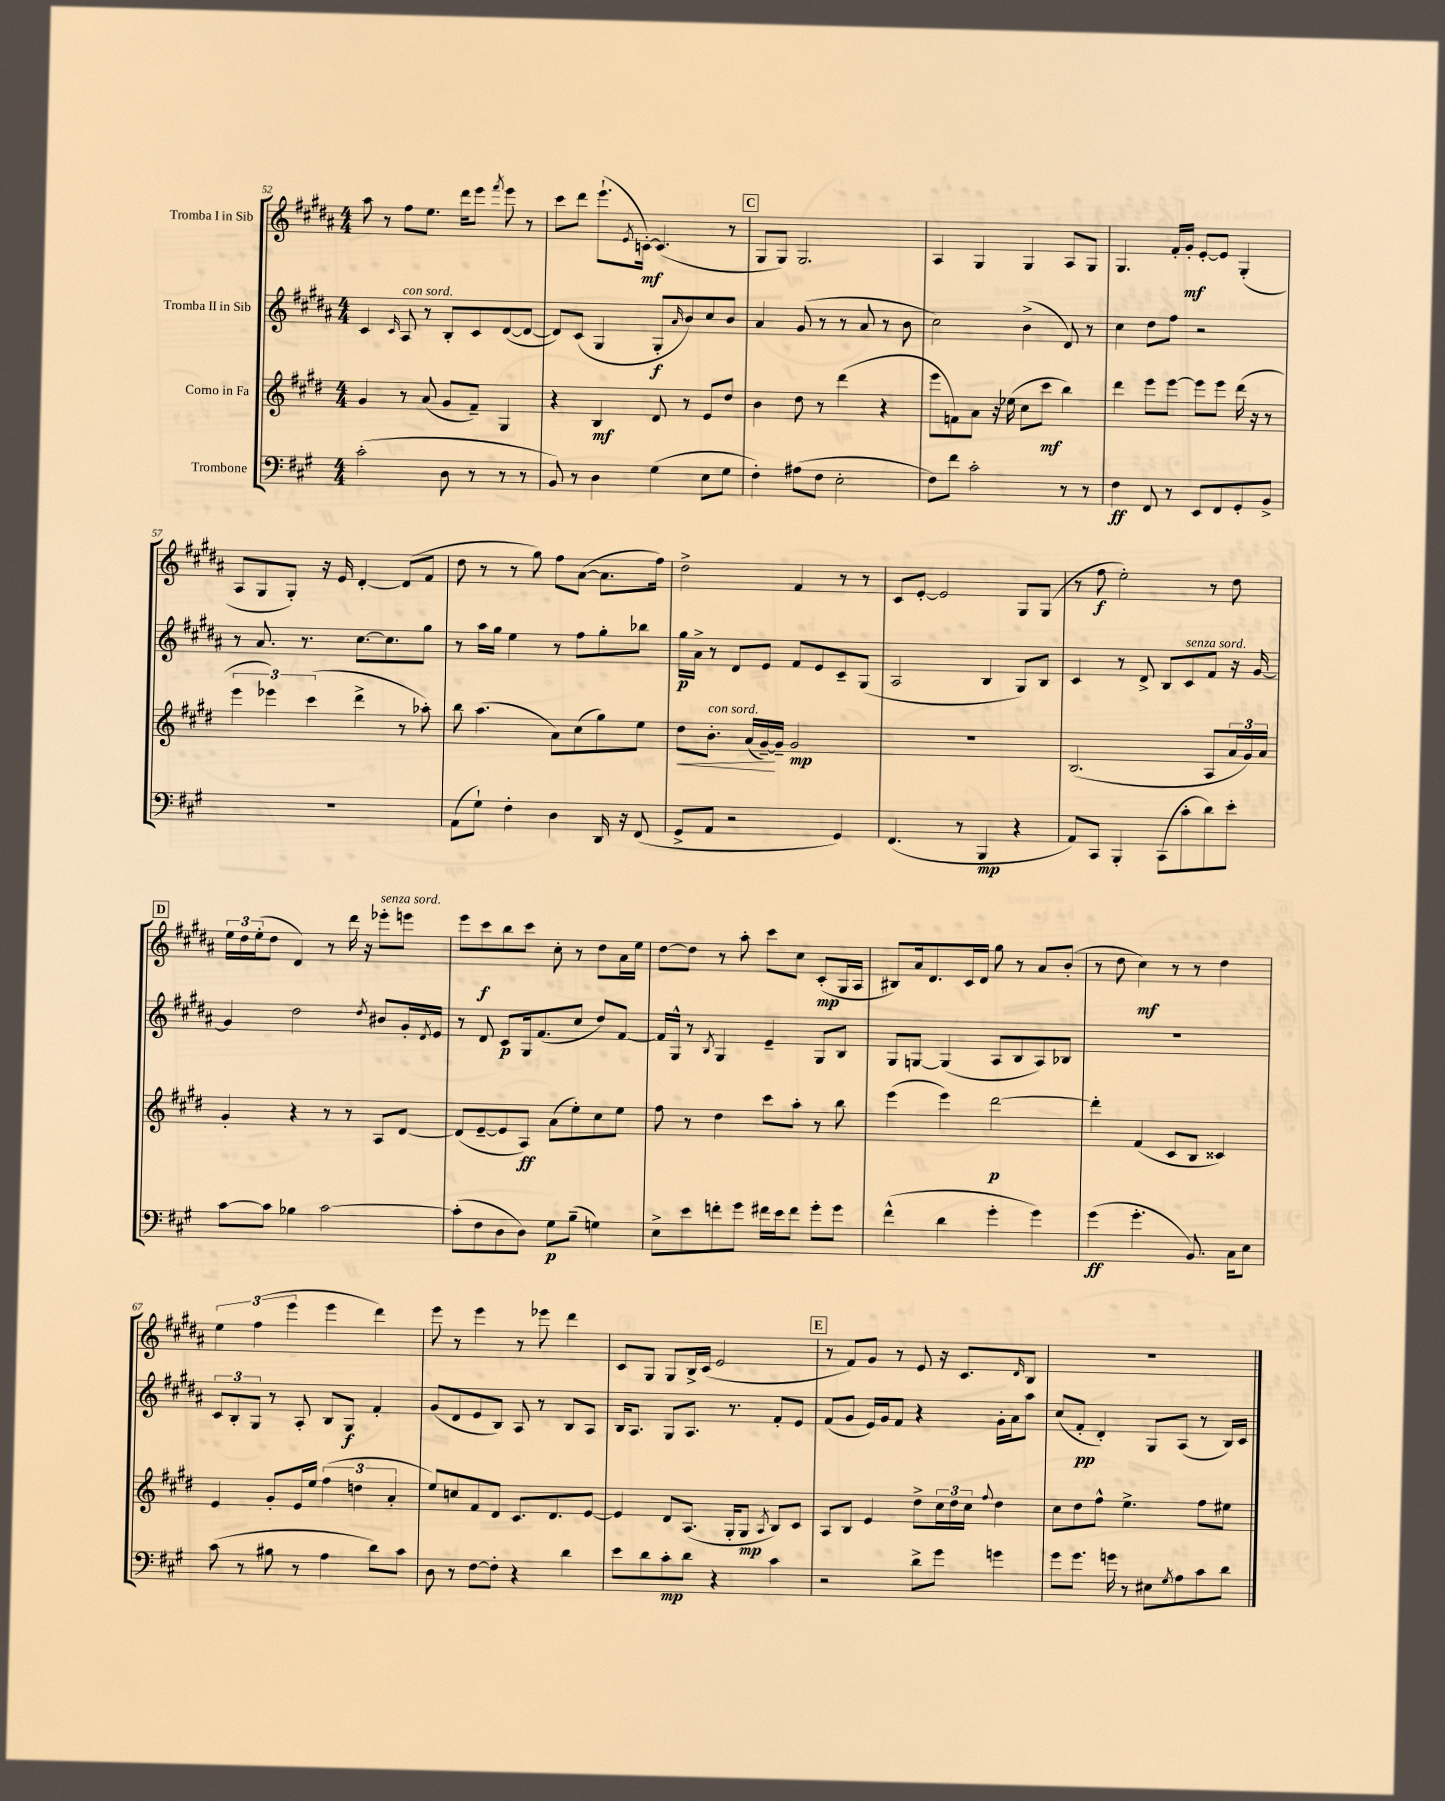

**kern	**kern	**kern	**kern
*staff4	*staff3	*staff2	*staff1
*clefF4	*clefG2	*clefG2	*clefG2
*k[f#c#g#]	*k[f#c#g#d#]	*k[f#c#g#d#a#]	*k[f#c#g#d#a#]
*M4/4	*M4/4	*M4/4	*M4/4
(2c#'\	4g#/	4c#/	8aa#\
.	.	.	8r
.	.	16qqc#/	.
.	8r	8A#/	8ff#\L
.	(8a/	8r	8.ee\J
8D\	8g#/L	8B'/L	.
.	.	.	16ddd#\LK
8r	8f#~/J)	8c#/	8eee\J
.	.	.	8qfff#/
8r	4G#/	([8d#/	8eee\
8r	.	8d#/_J	8r
=	=	=	=
8BB/)	4r	8d#/]L)	8ccc#\L
8r	.	(8c#/J	8ddd#\J
4D\	4B/	4G#/	(8.eee`\L
.	.	.	8qe/
.	.	.	[16c'\Jk)
(4G#\	8d#/	8G#'/L	(4.c/]
.	.	16qqa#/	.
.	8r	8b/)	.
8E\L	8e/L	8cc#/	.
8G#\J	8dd#/J	8b/J	8r
=	=	=	=
4F#'\)	4b\	4a#/	8G#/L
.	.	.	8G#/J)
(8A#\L	8dd#\	(8g#/	2.G#/
8F#\J	8r	8r	.
2E'\	(4ddd#\	8r	.
.	.	8a#/	.
.	4r	8r	.
.	.	8b\	.
=	=	=	=
8F#\L)	8eee\L	2cc#\)	4A#/
8f#\J	8f\)	.	.
2c#'\	8a\J	.	4G#/
.	16r	.	.
.	(16ee-\	.	.
.	8cc#\L	(4b^\	4G#/
.	8ccc#\J	.	.
8r	4bb\)	8d#/)	8A#/L
8r	.	8r	8G#/J
=	=	=	=
4F#\	4ddd#\	4cc#\	4.G#/
8FF#/	8eee\L	8dd#\L	.
8r	[8eee\J	8ff#\J	16f#'/LL
.	.	.	16g#'/JJ
8EE/L	8eee\]L	2r	[8e'/L
8FF#/	8eee\J	.	8e/]J
8GG#'/	(16ddd#\	.	(4G#'/
.	16r	.	.
8BB^/J	8r	.	.
=	=	=	=
1r	6eee\	8r	8A#/L
.	.	8.a#/	8G#/
.	6eee-\)	.	.
.	.	.	8G#'/J)
.	.	8.r	.
.	(6ccc#\	.	.
.	.	.	16r
.	.	.	16e/
.	4ddd#^\	[8.cc#\L	[4d#'/
.	.	8.cc#\]	.
.	8r	.	(8d#/]L
.	8aa-'\)	8gg#\J	8f#/J
=	=	=	=
(8AA\L	8bb\	8r	8dd#\
8G#`\J)	(4.aa\	16aa#\LL	8r
.	.	16gg#\JJ	.
4F#'\	.	4ee\	8r
.	.	.	8gg#\)
4D\	8a\L)	8r	8ff#\L
.	(8cc#\	8ff#\L	([8a#\J
16DD/	8gg#\)	8gg#'\	8.a#\]L
16r	.	.	.
(8FF#/	8ee\J	8bb-\J	.
.	.	.	16ff#\Jk)
=	=	=	=
8GG#^/L	8dd#\L	16gg#\LL	2dd#^\
.	.	16a#^\JJ	.
8AA/J	8.b'\J	8r	.
2r	.	8d#/L	.
.	(16a/LL	.	.
.	[16g#~/)	8e/J	.
.	16g#~/]JJ	.	.
.	2g#/	8f#/L	4f#/
.	.	8e/	.
4GG#/)	.	8c#~/	8r
.	.	(8G#/J	8r
=	=	=	=
(4.FF#/	1r	2A#/	8c#/L
.	.	.	[8e'/J
.	.	.	2e/]
8r	.	.	.
4BBB/	.	4B/	.
4r	.	8G#/L)	8G#/L
.	.	8B/J	(8G#/J
=	=	=	=
8AA/L)	(2.B/	4c#/	8r
8CC#/J	.	.	8ff#\
4BBB'/	.	8r	2ee'\)
.	.	8d#^/	.
(8CC#\L	.	8B/L	.
8c#'\	.	8c#/	.
8d\)	8A/L	8f#/J	8r
8e'\J	24a/L	16r	8dd#\
.	24g#/)	.	.
.	.	[16g#/	.
.	24a/JJ	.	.
=	=	=	=
[8c#\L	4g#'/	4g#/]	24ee\LL
.	.	.	24dd#\
.	.	.	(24ee'\J
8c#\]J	.	.	8dd#\J
4B-\	4r	2dd#\	4d#/)
[2c#\	8r	.	8r
.	8r	.	16ddd#\
.	.	.	16r
.	.	8qdd#/	.
.	8A/L	8b#/L	8eee-'\L
.	[8d#/J	16g#'/L	8eee\J
.	.	8qd#/	.
.	.	16e/JJ	.
=	=	=	=
(8c#'\]L	(8d#/]L	8r	8eee\L
8F#\	[8e~/	8d#/	8ccc#\
8D\	8e/]	8c#/L	8bb\
8D\J)	8A/J)	16G#/k	8ccc#\J
.	.	(8.f#/	.
8G#\L	(8a\L	.	8cc#'\
(8B~\J	8ee'\)	8cc#/J	8r
4G\)	8cc#\	8dd#/L)	8dd#\L
.	8ee\J	[8f#/J	16a#\L
.	.	.	16ee\JJ
=	=	=	=
8E^\L	8ff#\	16f#/]LL	[8dd#\L
.	.	16G#^^/JJ	.
8e\	8r	8r	8dd#\]J
.	.	8qB/	.
8f'\	4dd#\	4G#/	8r
8g#\J	.	.	8aa#'\
16f#\LL	8ccc#\L	4e~/	8ccc#\L
16e\J	.	.	.
8f#\J	8aa'\J	.	8cc#\J
8g#'\L	8r	8G#/L	(8c#'/L
8g#\J	8bb\	8B/J	16G#/L
.	.	.	16A#/JJ
=	=	=	=
(4f#^^\	(4eee\	8G#/L	8B#/L)
.	.	[8G/J	16a#/k
.	.	.	8.d#/
4d\	4eee\)	(4G/]	.
.	.	.	16c#/L
.	.	.	16d#/JJ
4g#'\	[2ddd#\	8A#/L	8gg#\
.	.	8B/	8r
4g#\)	.	8A#/)	8a#/L
.	.	8B-/J	(8b'/J
=	=	=	=
(4g#\	4ddd#'\]	1r	8r
.	.	.	8dd#\
4.g#'\	(4f#/	.	4cc#\)
.	8c#/L	.	8r
8.BB/)	8B/J	.	8r
.	4c##/)	.	4dd#\
16C#\LK	.	.	.
8E\J	.	.	.
=	=	=	=
(8c#\	4e/	12c#/L	6ee\
.	.	12B'/	.
8r	.	.	.
.	.	12G#/J	(6ff#\
8B#\	8g#'/L	8r	.
.	.	.	6eee\
8r	16e/L	8A#'/	.
.	16ee/JJ	.	.
4A\	(6ff#\	8B/L	4eee\
.	.	8G#/J	.
.	6dd\	.	.
8d\L)	.	4f#'/	4ddd#\)
.	6a'/	.	.
8c#\J	.	.	.
=	=	=	=
8D\	8ee/L)	(8g#/L	8eee\
8r	8cc/	8d#/	8r
[8F#\L	8f#/	8e/	4eee\
8F#'\]J	8d#/J	8B/J)	.
4r	8.c#/L	8A#/	8r
.	.	8r	8eee-\
.	8.d#/	.	.
4d\	.	8B/L	4ddd#\
.	[8e/J	8A#/J	.
=	=	=	=
8e\L	4e/]	16B/LK	8c#/L
.	.	8.A#/J	.
8d\	.	.	8G#/J
8c#'\	8d#/L	8G#/L	8G#/L
8d\J	(8.A/J	8.A#/J	16B^/L
.	.	.	(16c#/JJ
4r	.	.	2e/
.	16G#'/LK	8.r	.
.	8G#/J	.	.
.	8qA/	.	.
4c#\	8B/L)	8f#'/L	.
.	8c#/J	8e/J	.
=	=	=	=
2r	8A/L	(8f#/L	8r
.	8B/J	8g#/J	8f#/L)
.	4e/	16e/LL)	8g#/J
.	.	16g#/J	.
.	.	8f#/J	8r
8d^\L	8dd#^\L	4r	8e/
8g#\J	24cc#\L	.	16r
.	24dd#\	.	.
.	.	.	8.c#/L
.	24cc#\JJ	.	.
.	8qqff#/	.	.
4g\	4dd#\	16g#'\LL	.
.	.	16a#\J	.
.	.	.	16qqd#/
.	.	8aa#\J	8B/J
=	=	=	=
8g#\L	8cc#\L	(8cc#/L	1r
8.g#\J	8dd#\	8f#'/J	.
.	8ff#^^\J	4d#'/)	.
16g\	.	.	.
8r	4.ee^\	.	.
8E#\L	.	8G#/L	.
8qG#/	.	.	.
8A\	.	(8A#/J	.
8c#\	8ff#\L	8r	.
8d\J	8ee#\J	16B/LL)	.
.	.	16c#/JJ	.
==	==	==	==
*-	*-	*-	*-
